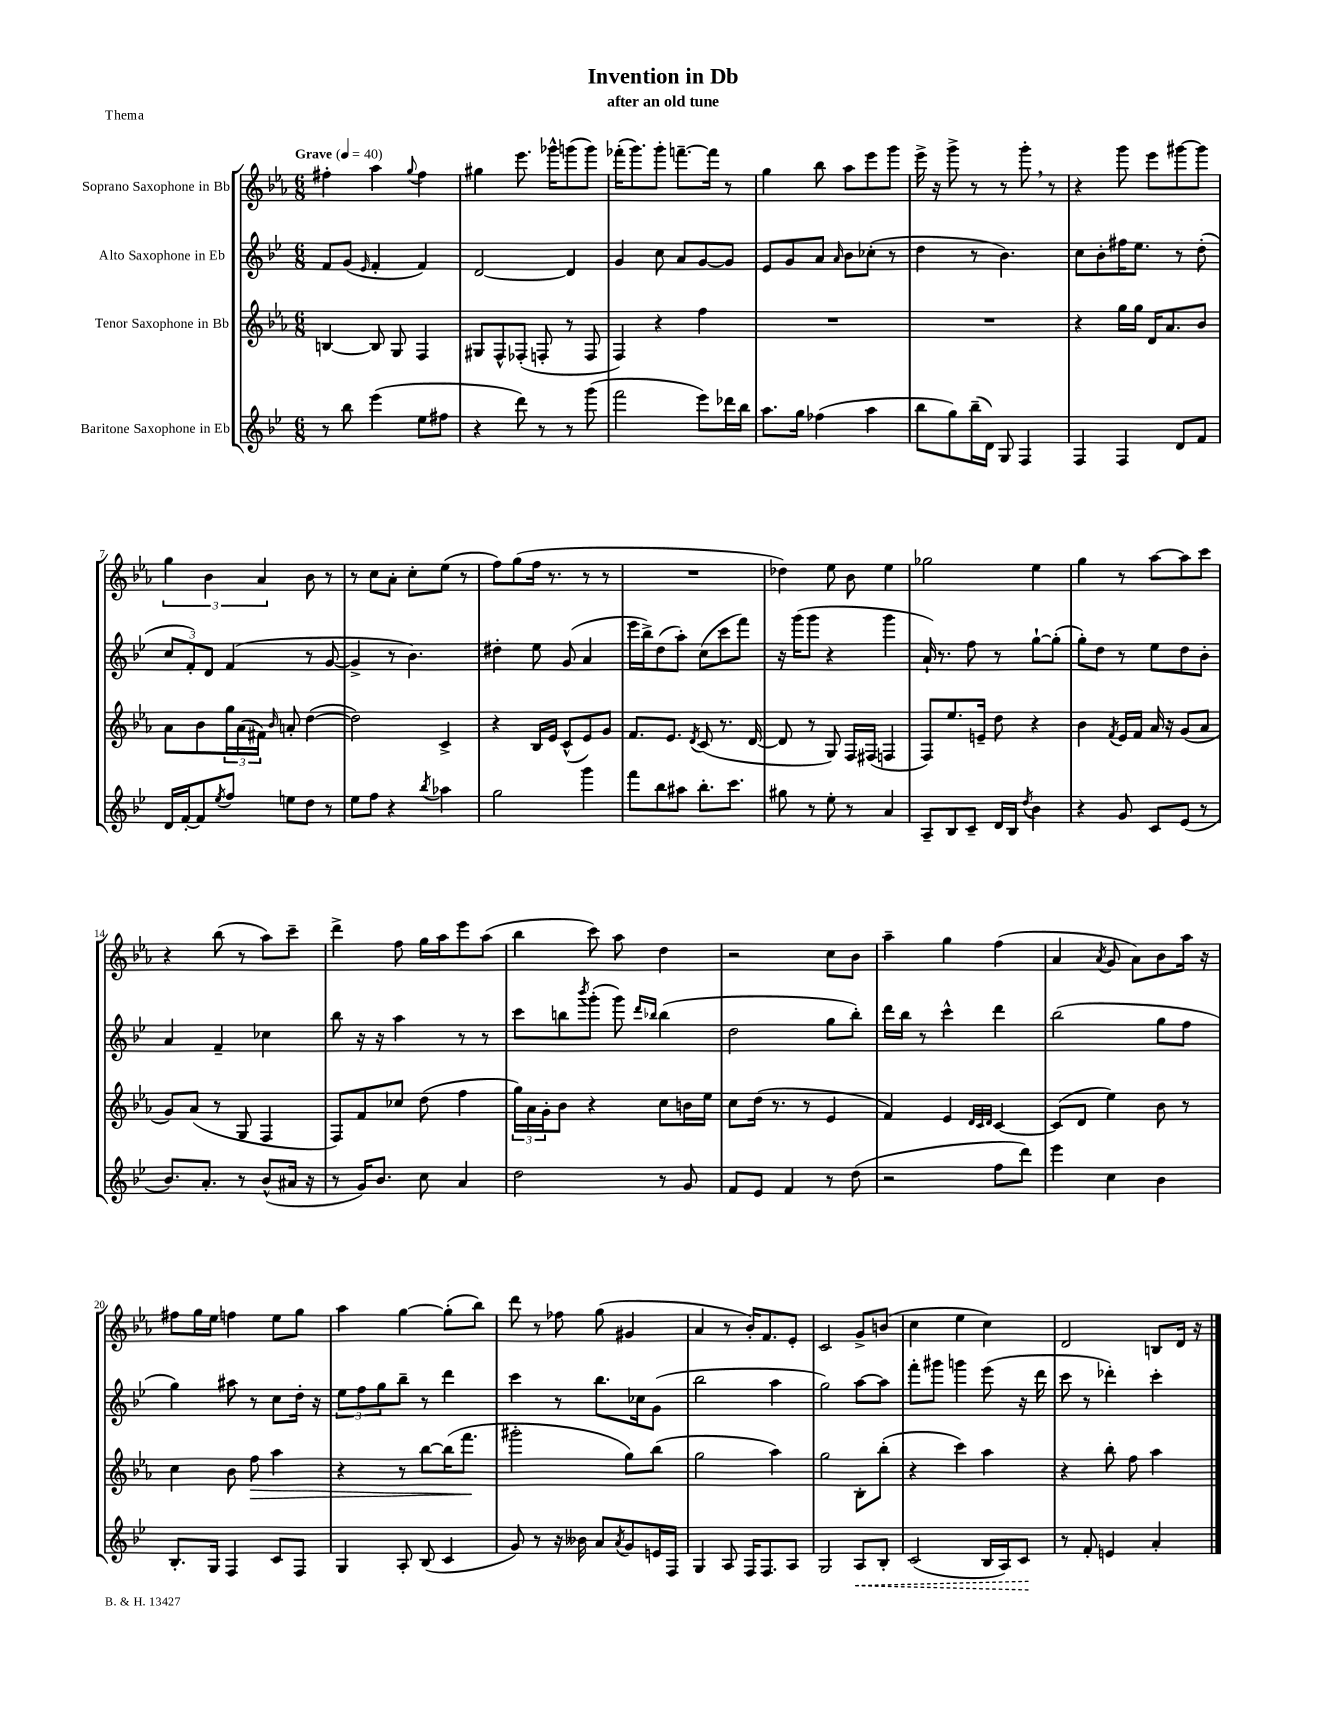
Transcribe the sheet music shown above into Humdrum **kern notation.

**kern	**kern	**kern	**kern
*staff4	*staff3	*staff2	*staff1
*clefG2	*clefG2	*clefG2	*clefG2
*k[b-e-]	*k[b-e-a-]	*k[b-e-]	*k[b-e-a-]
*M6/8	*M6/8	*M6/8	*M6/8
*MM40	*MM40	*MM40	*MM40
8r	[4B	8f	4ff#'
8bb-	.	(8g	.
.	.	16qqe-	.
(4eee-	8B]	4f'	4aa-
.	8G	.	.
.	.	.	8qqgg
8ee-	4F	4f)	4ff#
8ff#	.	.	.
=	=	=	=
4r	8G#	[2d	4gg#
.	8F^^	.	.
8ddd)	(8F-'	.	8.eee-
8r	8F'	.	.
.	.	.	16ggg-^^
8r	8r	4d]	(8ggg
(8ggg	8F	.	8ggg)
=	=	=	=
2fff	4F)	4g	(16fff-'
.	.	.	8.ggg)
.	4r	8cc	8ggg'
.	.	8a	[8.fff~
8eee-)	4ff	[8g	.
.	.	.	16fff]
16ddd-	.	8g]	8r
16bb-	.	.	.
=	=	=	=
8.aa	2.r	8e-	4gg
.	.	8g	.
16gg	.	.	.
(4ff-	.	8a	8bb-
.	.	16qqa	.
.	.	8b-	8aa-
4aa	.	(8cc-'	8eee-
.	.	8r	8ggg
=	=	=	=
8bb-	2.r	4dd	16eee-^
.	.	.	16r
8gg)	.	.	8ggg^
(16bb-~	.	8r	8r
16d)	.	.	.
8G	.	4.b-)	8r
4F	.	.	8ggg'
.	.	.	8r
=	=	=	=
4F	4r	8cc	4r
.	.	8b-'	.
4F	16gg	16ff#	8ggg
.	16gg	8.ee-	.
.	16d	.	8eee-
.	8.a-	.	.
8d	.	8r	[8ggg#
8f	8b-	(8dd'	8ggg#]
=	=	=	=
16d	8a-	12cc	6gg
[16f'	.	.	.
.	.	12f')	.
8f]	8b-	.	.
.	.	12d	6b-
8qee-	.	.	.
8ff	24gg	(4f	.
.	(24a-	.	.
.	24f#)	.	6a-
.	16qqb-	.	.
8ee	8a'	.	.
8dd	([4dd	8r	8b-
8r	.	[8g	8r
=	=	=	=
8ee-	2dd])	4g^]	8r
8ff	.	.	8cc
4r	.	8r	8a-'
.	.	4.b-)	8cc'
8qbb-	.	.	.
4aa-	4c^	.	(8ee-
.	.	.	8r
=	=	=	=
2gg	4r	4dd#'	8ff)
.	.	.	(8gg
.	16B-	8ee-	16ff
.	16e-	.	8.r
.	(8c^^	(8g	.
4ggg	8e-)	4a	8r
.	8g	.	8r
=	=	=	=
8fff	8.f	16eee-	2.r
.	.	16bb-^)	.
8bb-	.	(8dd	.
.	8.e-	.	.
8aa#	.	8aa')	.
.	8qd	.	.
8.bb-'	(8c	(8cc	.
.	8.r	8ccc	.
8.ccc	.	.	.
.	.	8fff)	.
.	[16d	.	.
=	=	=	=
8gg#	8d]	16r	4dd-)
.	.	(16ggg	.
8r	8r	8ggg	.
8ee-'	8G)	4r	8ee-
8r	16F	.	8b-
.	(16F#	.	.
4a	4F	4ggg	4ee-
=	=	=	=
8A~	8F)	16a`)	2gg-
.	.	8.r	.
8B-	8.ee-	.	.
8c~	.	8ff	.
.	16e~	.	.
16d	8dd	8r	.
16B-	.	.	.
8qdd	.	.	.
4b-	4r	[8gg`	4ee-
.	.	(8gg']	.
=	=	=	=
4r	4b-	8gg')	4gg
.	.	8dd	.
.	8qf	.	.
8g	16e-	8r	8r
.	16f	.	.
8c	16a-	8ee-	[8aa-
.	16r	.	.
(8e-	(8g	8dd	8aa-]
8r	8a-	8b-'	8ccc
=	=	=	=
8.b-)	8g)	4a	4r
.	(8a-	.	.
8.a'	.	.	.
.	8r	4f~	(8bb-
8r	8G	.	8r
(8b-^^	4F	4cc-	8aa-)
16a#	.	.	8ccc~
16r	.	.	.
=	=	=	=
8r	8F)	8bb-	4ddd^
16g)	8f	16r	.
8.b-	.	16r	.
.	8cc-	4aa	8ff
8cc	(8dd	.	16gg
.	.	.	16aa-
4a	4ff	8r	8eee-
.	.	8r	(8aa-
=	=	=	=
2dd	24gg)	8ccc	4bb-
.	24a-	.	.
.	24g'	.	.
.	8b-	8bb	.
.	.	8qbbb-	.
.	4r	(8ggg'	8ccc)
.	.	8ggg)	8aa-
.	.	16qqddd	.
.	.	16qqbb-	.
8r	8cc	(4bb-	4dd
8g	16b	.	.
.	16ee-	.	.
=	=	=	=
8f	8cc	2dd	2r
8e-	(16dd	.	.
.	8.r	.	.
4f	.	.	.
.	8r	.	.
8r	4e-	8gg	8cc
(8dd	.	8bb-')	8b-
=	=	=	=
2r	4f)	16ddd	4aa-~
.	.	16bb-	.
.	.	8r	.
.	4e-	4ccc^^	4gg
.	32qqd	.	.
.	32qqc	.	.
.	32qqd	.	.
8ff	[4c	4ddd	(4ff
8ddd)	.	.	.
=	=	=	=
4eee-	(8c]	(2bb-	4a-
.	8d	.	.
.	.	.	8qa-
4cc	4ee-)	.	8g
.	.	.	8a-)
4b-	8b-	8gg	8b-
.	8r	8ff	16aa-
.	.	.	16r
=	=	=	=
8.B-'	4cc	4gg)	8ff#
.	.	.	16gg
16G	.	.	16ee-
4F	8b-	8aa#	4ff
.	8ff	8r	.
8c	4aa-	8cc	8ee-
8F	.	16dd'	8gg
.	.	16r	.
=	=	=	=
4G	4r	12ee-	4aa-
.	.	12ff	.
.	.	12gg	.
8A'	8r	8bb-~	[4gg
(8B-	[8bb-	8r	.
4c	(16bb-]	4ddd	(8gg']
.	8.fff	.	.
.	.	.	8bb-)
=	=	=	=
8g)	2ggg#'	4ccc	8ddd
8r	.	.	8r
16r	.	8r	8ff-
16b--	.	.	.
8a	.	8.bb-	(8gg
8qa	.	.	.
8g	8gg)	.	4g#
.	.	16cc-	.
16e	(8bb-	(8g	.
16F	.	.	.
=	=	=	=
4G	2gg	2bb-	4a-
8A	.	.	8r
16F	.	.	16b-')
8.F	.	.	8.f
.	4aa-)	4aa	.
8A	.	.	8e-'
=	=	=	=
2G	2gg	2gg)	2c
8A	8B-'	[8aa	8g^
8B-'	(8bb-'	8aa]	(8b
=	=	=	=
(2c	4r	8fff'	4cc
.	.	8ggg#	.
.	4ccc)	4ggg	4ee-
16B-	4aa-	(8eee-	4cc)
16A)	.	.	.
8c	.	16r	.
.	.	16ddd	.
=	=	=	=
8r	4r	8ccc	2d
8f'	.	8r	.
4e	8bb-'	4ddd-')	.
.	8ff	.	.
4a'	4aa-	4ccc'	8B
.	.	.	16d
.	.	.	16r
==	==	==	==
*-	*-	*-	*-
